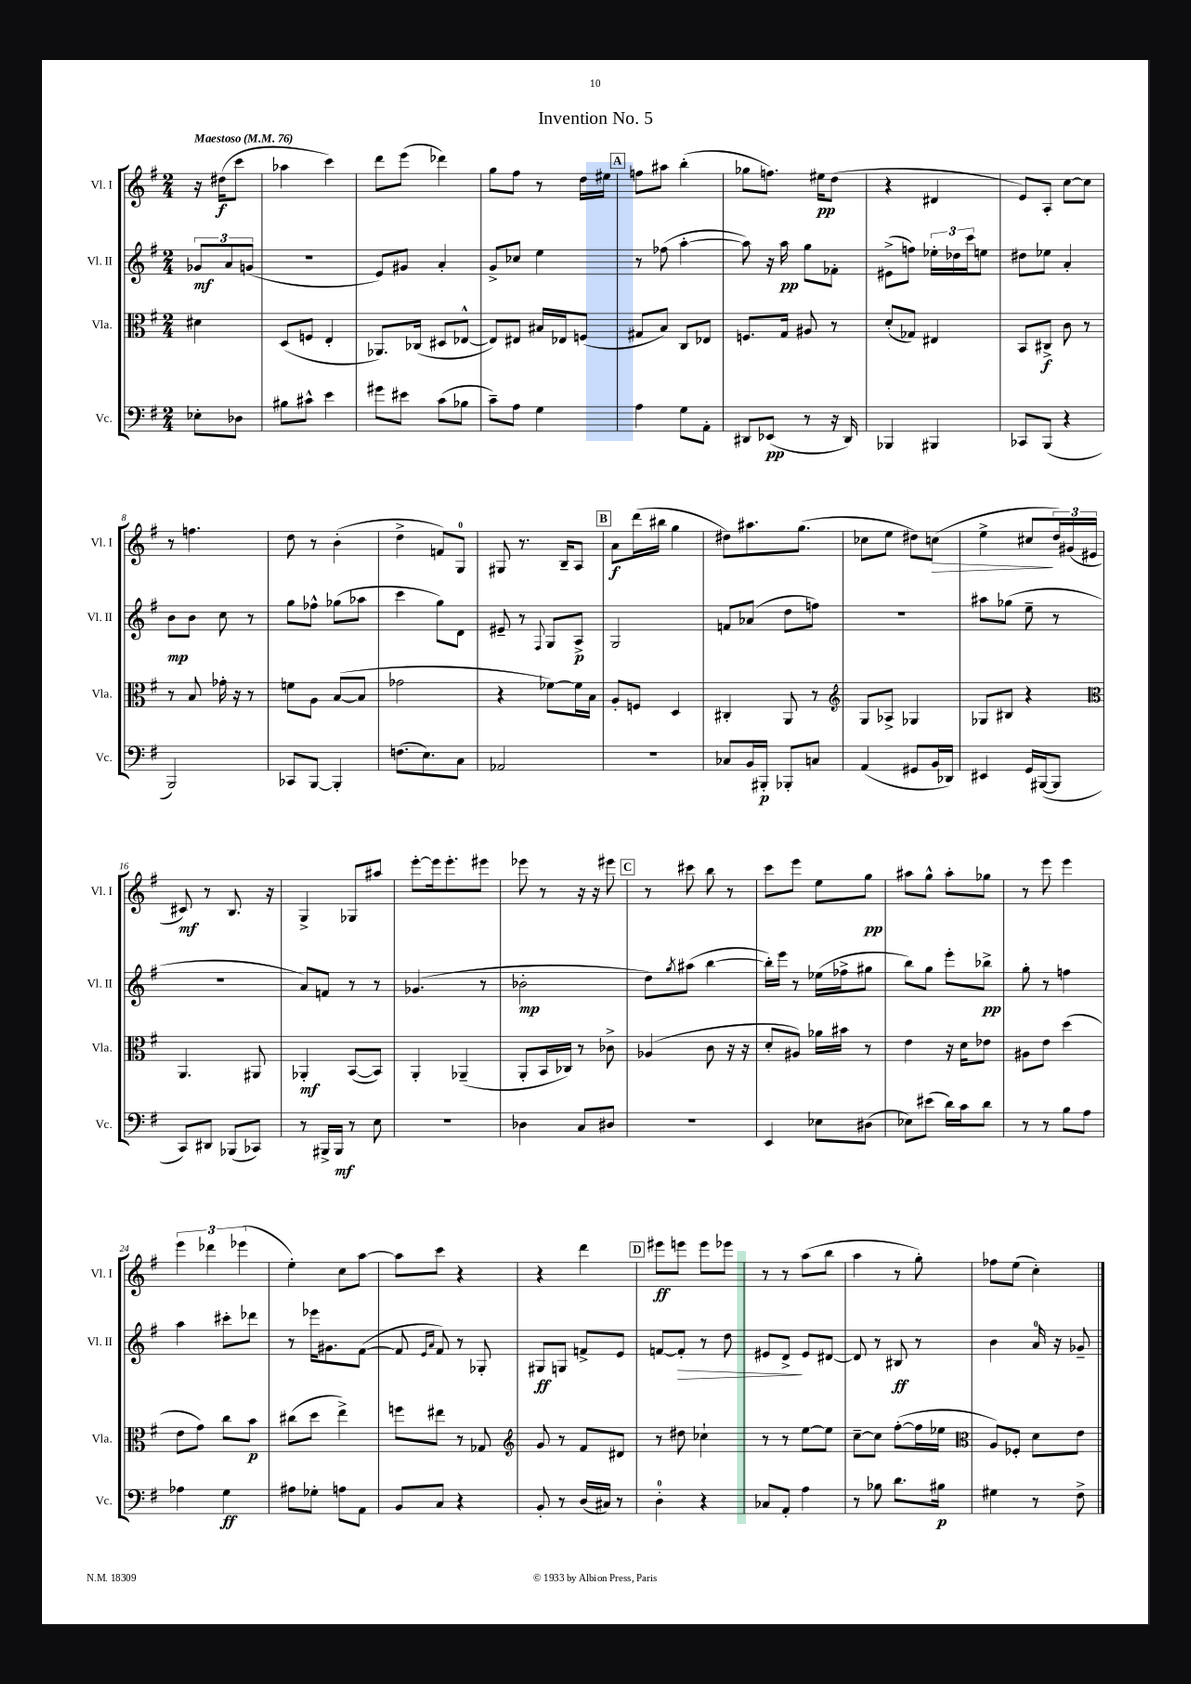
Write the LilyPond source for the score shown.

\header { title = "Invention No. 5" }
<<
\new StaffGroup <<
\new Staff = "s0" \with { instrumentName = "Vl. I" shortInstrumentName = "Vl. I" } {
    \clef treble \key g \major \numericTimeSignature \time 2/4 \partial 4 \tempo "Maestoso" 4 = 76
    r16 dis''16\f( c'''8 |
    aes''4 c'''4) |
    d'''8 e'''8( des'''4) |
    g''8 fis''8 r8 d''16 eis''16 |
    \mark \markup { \box "A" } f''8 ais''8 b''4-.( |
    ges''8 f''8.) eis''16\pp d''8( |
    r4 dis'4 |
    e'8) a8-. c''8~ c''8 |
    r8 f''4. |
    d''8 r8 b'4-.( |
    d''4-> f'8) g8-0 |
    gis8 r8. b16-- a8 |
    \mark \markup { \box "B" } a'8\f d'''16( bis''16 g''4 |
    dis''8) ais''8. g''8.( |
    ces''8 e''8 dis''8) c''8\>( |
    e''4-> cis''8\! \tuplet 3/2 { d''16) gis'16( eis'16 } |
    cis'8\mf) r8 b8. r16 |
    g4-> ges8 ais''8 |
    e'''8~-. e'''16 e'''8.-. eis'''8 |
    ees'''8 r8 r16 r16 eis'''8 |
    \mark \markup { \box "C" } r8 cis'''8 b''8 r8 |
    c'''8 e'''8 e''8 g''8\pp |
    ais''8 g''8-^ ais''8-. ges''8 |
    r8 e'''8 e'''4 |
    \tuplet 3/2 { e'''4 des'''4 ees'''4( } |
    e''4-.) c''8 a''8~ |
    a''8 c'''8 r4 |
    r4 d'''4 |
    \mark \markup { \box "D" } eis'''8\ff e'''8 e'''8 ees'''8 |
    r8 r8 a''8( b''8 |
    a''4 r8 g''8-.) |
    fes''8 e''8( c''4-.) \bar "|." |
}
\new Staff = "s1" \with { instrumentName = "Vl. II" shortInstrumentName = "Vl. II" } {
    \clef treble \key g \major \numericTimeSignature \time 2/4 \partial 4
    \tuplet 3/2 { ges'8\mf a'8 g'8( } |
    R2 |
    e'8) gis'8 a'4-. |
    g'8-> ces''8 e''4 |
    \mark \markup { \box "A" } r8 fes''8( a''4~-. |
    a''8) r16 a''16\pp g''8 fes'8-. |
    eis'8->( f''8) \tuplet 3/2 { ees''16-. des''16 c'''16 } e''8 |
    dis''8 ees''8 a'4-. |
    b'8\mp b'8 c''8 r8 |
    g''8 fes''8-^ ges''8( aes''8 |
    c'''4 g''8) d'8 |
    eis'8-- r8 \appoggiatura { fis8 } g8 a8->\p |
    \mark \markup { \box "B" } g2 |
    f'8 aes'8( d''8 f''8) |
    R2 |
    ais''8 ges''8( e''8-- r8 |
    r2 |
    a'8) f'8 r8 r8 |
    ges'4.( r8 |
    bes'2-.\mp |
    \mark \markup { \box "C" } d''8) \acciaccatura { g''8 } ais''8( b''4~ |
    b''16-.) e'''16 r8 ees''16( fes''16-> gis''8 |
    b''8) g''8 e'''8-. bes''8->\pp |
    g''8-. r8 f''4 |
    a''4 cis'''8-. des'''8 |
    r8 ees'''16 gis'8. fis'8~( |
    fis'8 \grace { e'16 a'16 } fis'8) r8 ges8-. |
    gis8\ff g8 f'8-> e'8 |
    \mark \markup { \box "D" } f'8~ f'8-.\> r8 d''8 |
    eis'8 d'8->\! eis'8 dis'8~ |
    dis'8 r8 bis8\ff r8 |
    b'4 a'16-0 r16 ges'8-- \bar "|." |
}
\new Staff = "s2" \with { instrumentName = "Vla." shortInstrumentName = "Vla." } {
    \clef alto \key g \major \numericTimeSignature \time 2/4 \partial 4
    dis'4 |
    d8( f8 e4-. |
    aes,8.) ces16( dis8 ees8~-^ |
    ees8) eis8 bis16 ees16 f8( |
    \mark \markup { \box "A" } gis8 b8) c8 ees8 |
    f8. g16 ais8 r8 |
    d'8-.( ges8) eis4 |
    b,8 cis8->\f c'8 r8 |
    r8 b8 ges'16-. r16 r8 |
    f'8 a8 b8~( b8 |
    ges'2 |
    r4 fes'8~) fes'16 b16 |
    \mark \markup { \box "B" } a8-. f8 d4 |
    cis4-. a,8 r8 |
    \clef treble g8 aes8-> ges4 |
    ges8 bis8 r4 |
    \clef alto a,4. ais,8 |
    aes,4-.\mf b,8~( b,8) |
    a,4-. aes,4--( |
    a,8-. b,16 ces16) r8 ces'8-> |
    \mark \markup { \box "C" } aes4( c'8 r16 r16 |
    d'8-. ais8) aes'16 bis'16 r8 |
    e'4 r16 d'16 ees'8 |
    ais8 e'8 d''4( |
    e'8 g'8) c''8 b'8\p |
    cis''8( d''8 e''4->) |
    f''8 eis''8 r8 ges8 |
    \clef treble g'8 r8 fis'8 dis'8 |
    \mark \markup { \box "D" } r8 dis''8 ces''4-! |
    r8 r8 e''8~ e''8 |
    c''8~-- c''8 fis''8~-.( fis''16 ees''16 |
    \clef alto a8) fes8-. d'8 e'8 \bar "|." |
}
\new Staff = "s3" \with { instrumentName = "Vc." shortInstrumentName = "Vc." } {
    \clef bass \key g \major \numericTimeSignature \time 2/4 \partial 4
    ees8-. des8 |
    bis8 cis'8-^ e'4 |
    gis'8 eis'8 c'8( bes8 |
    c'8--) a8 g4 |
    \mark \markup { \box "A" } a4 g8 a,8-. |
    dis,8 ees,8\pp( r8 r16 dis,16) |
    bes,,4 bis,,4 |
    ces,8 b,,8( r4 |
    b,,2) |
    ces,8 b,,8~ b,,4-. |
    f8.( e8.) c8 |
    aes,2 |
    \mark \markup { \box "B" } R2 |
    ces8 b,16 bis,,16-.\p bes,,8-. c8 |
    a,4( gis,8 b,16 des,16) |
    eis,4 g,16 bis,,16~( bis,,8 |
    c,8) dis,8 bes,,8( ces,8) |
    r8 bis,,16-> bis,,16\mf r8 e8 |
    r2 |
    des4 c8 dis8 |
    \mark \markup { \box "C" } r2 |
    e,4 ees8 dis8( |
    ees8) eis'8( d'16) c'16 d'8 |
    r8 r8 b8 a8 |
    aes4 g4\ff |
    ais8 ges8-. a8 a,8 |
    b,8 c8 r4 |
    b,8-. r8 d16( cis16) r8 |
    \mark \markup { \box "D" } d4-0-. r4 |
    ces8 a,8-. a4 |
    r8 bes8 d'8. bis16\p |
    gis4 r8 fis8-> \bar "|." |
}
>>
>>
